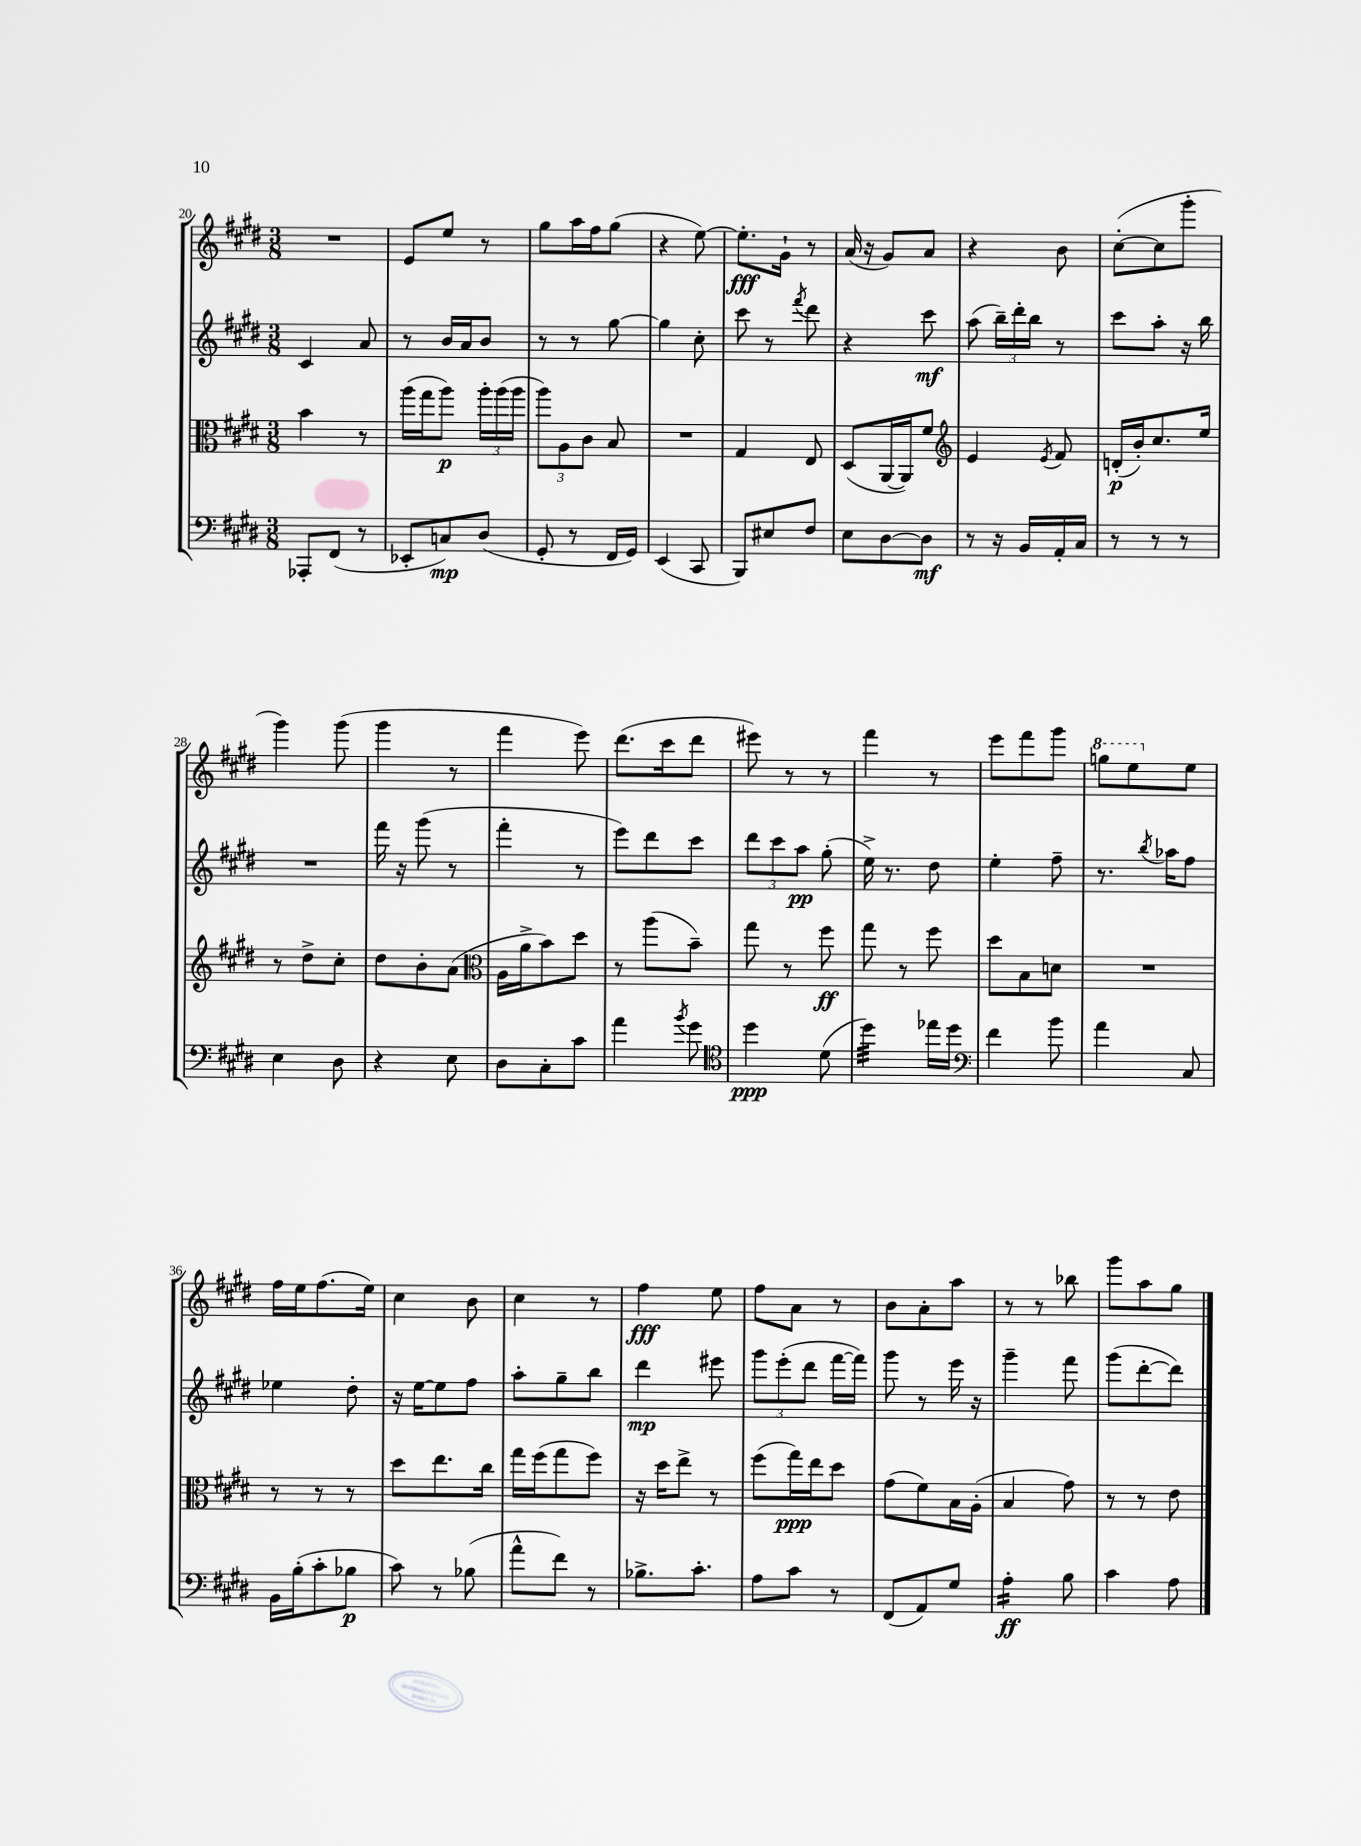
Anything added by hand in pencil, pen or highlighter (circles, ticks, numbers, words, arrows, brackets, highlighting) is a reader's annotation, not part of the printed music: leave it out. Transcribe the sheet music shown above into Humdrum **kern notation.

**kern	**kern	**kern	**kern
*staff4	*staff3	*staff2	*staff1
*clefF4	*clefC3	*clefG2	*clefG2
*k[f#c#g#d#]	*k[f#c#g#d#]	*k[f#c#g#d#]	*k[f#c#g#d#]
*M3/8	*M3/8	*M3/8	*M3/8
8AAA-'	4b	4c#	4.r
(8FF#	.	.	.
8r	8r	8a	.
=	=	=	=
8EE-'	(16aa	8r	8e
.	16gg#	.	.
8C)	8aa)	16b	8ee
.	.	16a	.
(8D#	24aa'	8b	8r
.	(24aa	.	.
.	24aa	.	.
=	=	=	=
8GG#'	12aa)	8r	8gg#
.	12A	.	.
8r	.	8r	16aa
.	12c#	.	.
.	.	.	16ff#
16FF#	8B	[8gg#	(8gg#
16GG#)	.	.	.
=	=	=	=
(4EE	4.r	4gg#]	4r
8CC#	.	8cc#'	[8ee)
=	=	=	=
8BBB)	4G#	8ccc#	8.ee']
8E#	.	8r	.
.	.	.	16g#`
.	.	8qfff#	.
8F#	8E	8ddd#	8r
=	=	=	=
8E	(8D#	4r	(16a
.	.	.	16r
[8D#	[16AA	.	8g#)
.	16AA])	.	.
8D#]	8f#	8ccc#	8a
=	=	=	=
*	*clefG2	*	*
8r	4e	(8aa	4r
16r	.	24bb~)	.
.	.	24ddd#'	.
16BB	.	.	.
.	.	24bb	.
.	8qe	.	.
16AA'	8f#	8r	8b
16C#	.	.	.
=	=	=	=
8r	(16d'	8ccc#	([8cc#'
.	16b')	.	.
8r	8.cc#	8aa'	8cc#]
8r	.	16r	8ggg#'
.	16ee	16bb	.
=	=	=	=
4E	8r	4.r	4ggg#)
.	8dd#^	.	.
8D#	8cc#'	.	(8ggg#
=	=	=	=
4r	8dd#	16fff#	4ggg#
.	.	16r	.
.	8b'	(8ggg#	.
8E	(8a	8r	8r
=	=	=	=
*	*clefC3	*	*
8D#	16A	4fff#'	4fff#
.	16a^	.	.
8C#'	8b)	.	.
8c#	8dd#	8r	8eee)
=	=	=	=
4a	8r	8eee)	(8.ddd#
.	(8aa	8ddd#	.
.	.	.	16ccc#
8qb	.	.	.
8g#	8b~)	8ccc#	8ddd#
=	=	=	=
*clefC4	*	*	*
4dd#	8gg#	12ddd#	8eee#)
.	.	12ccc#	.
.	8r	.	8r
.	.	12aa	.
(8d#	8ff#	(8gg#'	8r
=	=	=	=
4dd#)	8gg#	16ee^)	4fff#
.	.	8.r	.
.	8r	.	.
16ee-	8ff#	8dd#	8r
16dd#	.	.	.
=	=	=	=
*clefF4	*	*	*
4f#	8dd#	4ee'	8eee
.	8B	.	8fff#
8b	8d	8ff#~	8ggg#
=	=	=	=
4a	4.r	8.r	8ggg
.	.	.	8eee
.	.	8qbb	.
.	.	16aa-	.
8C#	.	8ff#	8ee
=	=	=	=
16BB	8r	4ee-	16ff#
(16B'	.	.	16ee
8c#'	8r	.	(8.ff#
8B-	8r	8dd#'	.
.	.	.	16ee)
=	=	=	=
8c#)	8dd#	16r	4cc#
.	.	[16ee	.
8r	8.ee	8ee]	.
(8B-	.	8ff#	8b
.	16cc#	.	.
=	=	=	=
8a^^	16gg#	8aa'	4cc#
.	(16ff#	.	.
8f#)	8gg#	8gg#~	.
8r	8ff#)	8bb	8r
=	=	=	=
8.B-^	16r	4ddd#	4ff#
.	16dd#	.	.
.	8ee^	.	.
8.c#'	.	.	.
.	8r	8eee#	8ee
=	=	=	=
8A	(8ff#	12ggg#	8ff#
.	.	(12eee'	.
8c#	16gg#)	.	8a
.	.	12ddd#	.
.	16ee	.	.
8r	8dd#	[16fff#	8r
.	.	16fff#])	.
=	=	=	=
(8FF#	(8g#	8ggg#	8b
8AA)	8f#)	8r	8a'
8G#	16B	16eee	8aa
.	(16A'	16r	.
=	=	=	=
4A'	4B	4ggg#~	8r
.	.	.	8r
8B	8g#)	8fff#	8bb-
=	=	=	=
4c#	8r	(8ggg#	8ggg#
.	8r	[8ddd#'	8aa
8A	8e	8ddd#])	8gg#
==	==	==	==
*-	*-	*-	*-
